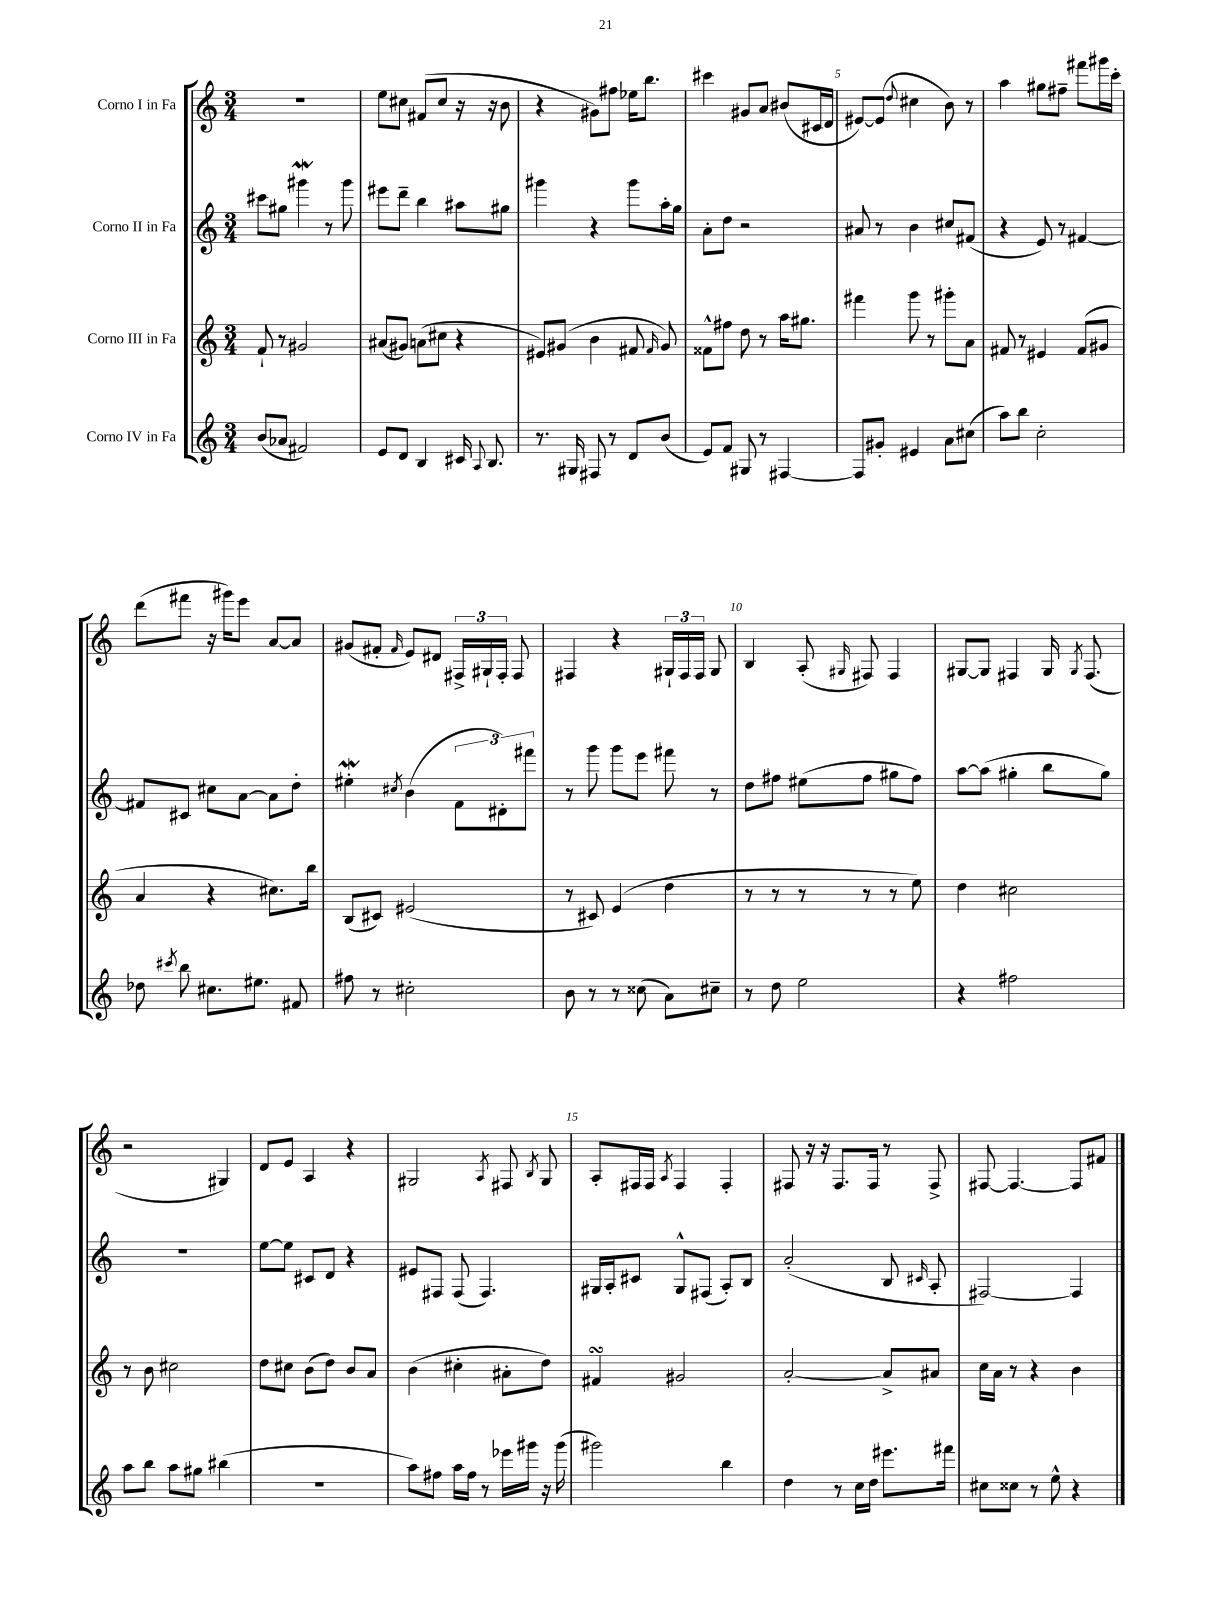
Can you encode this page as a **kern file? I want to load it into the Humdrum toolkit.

**kern	**kern	**kern	**kern
*staff4	*staff3	*staff2	*staff1
*clefG2	*clefG2	*clefG2	*clefG2
*k[]	*k[]	*k[]	*k[]
*M3/4	*M3/4	*M3/4	*M3/4
(8b	8f`	8ccc#	2.r
8a-	8r	8gg#	.
2f#)	2g#	4ggg#	.
.	.	8r	.
.	.	8ggg#	.
=	=	=	=
8e	(8a#	8eee#	8ee
8d	8g#)	8ddd~	8cc#
4B	(8a	4bb	(8f#
.	8cc#	.	8cc#
16c#	4r	8aa#	16r
8qqA	.	.	.
8.B	.	.	16r
.	.	8gg#	8b
=	=	=	=
8.r	8e#)	4ggg#	4r
.	(8g#	.	.
16G#	.	.	.
8F#	4b	4r	8g#)
8r	.	.	8ff#
8d	8f#	8ggg#	16ee-
.	.	.	8.bb
.	16qqf#	.	.
(8b	8g#)	16aa'	.
.	.	16gg	.
=	=	=	=
8e)	8f##^^	8a'	4ccc#
8f	8ff#	8dd	.
8G#	8dd	2r	8g#
8r	8r	.	8a
[4F#	16aa	.	(8b#
.	8.gg#	.	.
.	.	.	16c#
.	.	.	16d
=	=	=	=
8F#]	4fff#	8a#	[8e#)
8g#'	.	8r	(8e#]
.	.	.	8qqdd
4e#	8ggg	4b	4cc#
.	8r	.	.
8a	8ggg#'	8cc#	8b)
(8cc#	8a	(8f#	8r
=	=	=	=
8aa)	8f#	4r	4aa
8bb	8r	.	.
2cc'	4e#	8e)	8gg#
.	.	8r	8ff#~
.	(8f#	[4f#	8fff#
.	8g#	.	16ggg#
.	.	.	16ccc'
=	=	=	=
8dd-	4a	8f#]	(8ddd
8qccc#	.	.	.
8bb	.	8c#	8fff#
8.cc#	4r	8cc#	16r
.	.	.	16ggg#)
.	.	[8a	8eee
8.ee#	.	.	.
.	8.cc#)	8a]	[8a
8f#	.	8dd'	8a]
.	16bb	.	.
=	=	=	=
8ff#	(8B	4ee#'	(8g#
8r	8c#)	.	8f#'
.	.	8qcc#	16qqf#
2cc#'	(2e#	(4b	8e)
.	.	.	8d#
.	.	12f	24F#^
.	.	.	24G#`
.	.	12d#')	24F#'
.	.	.	8F#
.	.	12fff#	.
=	=	=	=
8b	8r	8r	4F#
8r	8c#)	8ggg	.
8r	(4e	8ggg	4r
(8cc##	.	8eee	.
8a)	4dd	8fff#	24G#`
.	.	.	24F#
.	.	.	24F#
8cc#~	.	8r	8G#
=	=	=	=
8r	8r	8dd	4B
8dd	8r	8ff#	.
2ee	8r	(8ee#	(8A'
.	.	.	16qqG#
.	8r	8ff#	8F#)
.	8r	8gg#	4F#
.	8ee)	8ff#)	.
=	=	=	=
4r	4dd	[8aa	[8G#
.	.	(8aa]	8G#]
2ff#	2cc#	4gg#'	4F#
.	.	8bb	16G#
.	.	.	8qG#
.	.	.	(8.F#
.	.	8gg#)	.
=	=	=	=
8aa	8r	2.r	2r
8bb	8b	.	.
8aa	2cc#	.	.
8gg#	.	.	.
(4bb#	.	.	4G#)
=	=	=	=
2.r	8dd	[8ee	8d
.	8cc#	8ee]	8e
.	(8b	8c#	4A
.	8dd)	8d	.
.	8b	4r	4r
.	8a	.	.
=	=	=	=
8aa)	(4b	8e#	2G#
8ff#	.	8F#	.
16aa	4cc#'	(8F#	.
16ff#	.	.	.
8r	.	4.F#)	.
.	.	.	8qA
16eee-	8a#'	.	8F#
16ggg#	.	.	.
.	.	.	8qB
16r	8dd)	.	8G#
(16ggg#	.	.	.
=	=	=	=
2ggg#)	4f#	16G#	8A'
.	.	16A'	.
.	.	8c#	16F#
.	.	.	16F#
.	.	.	8qA
.	2g#	8G#^^	4F#
.	.	(8F#	.
4bb	.	8A')	4F#'
.	.	8B	.
=	=	=	=
4dd	[2a'	(2a'	8F#
.	.	.	16r
.	.	.	16r
8r	.	.	8.F#
16cc	.	.	.
16dd	.	.	16F#
8.eee#	8a^]	8B	8r
.	.	16qqc#	.
.	8a#	8A'	8F#^
16fff#	.	.	.
=	=	=	=
8cc#	16cc	[2F#)	[8F#
.	16a	.	.
8cc##	8r	.	4.F#_
8r	4r	.	.
8ee^^	.	.	.
4r	4b	4F#]	8F#]
.	.	.	8f#
==	==	==	==
*-	*-	*-	*-
